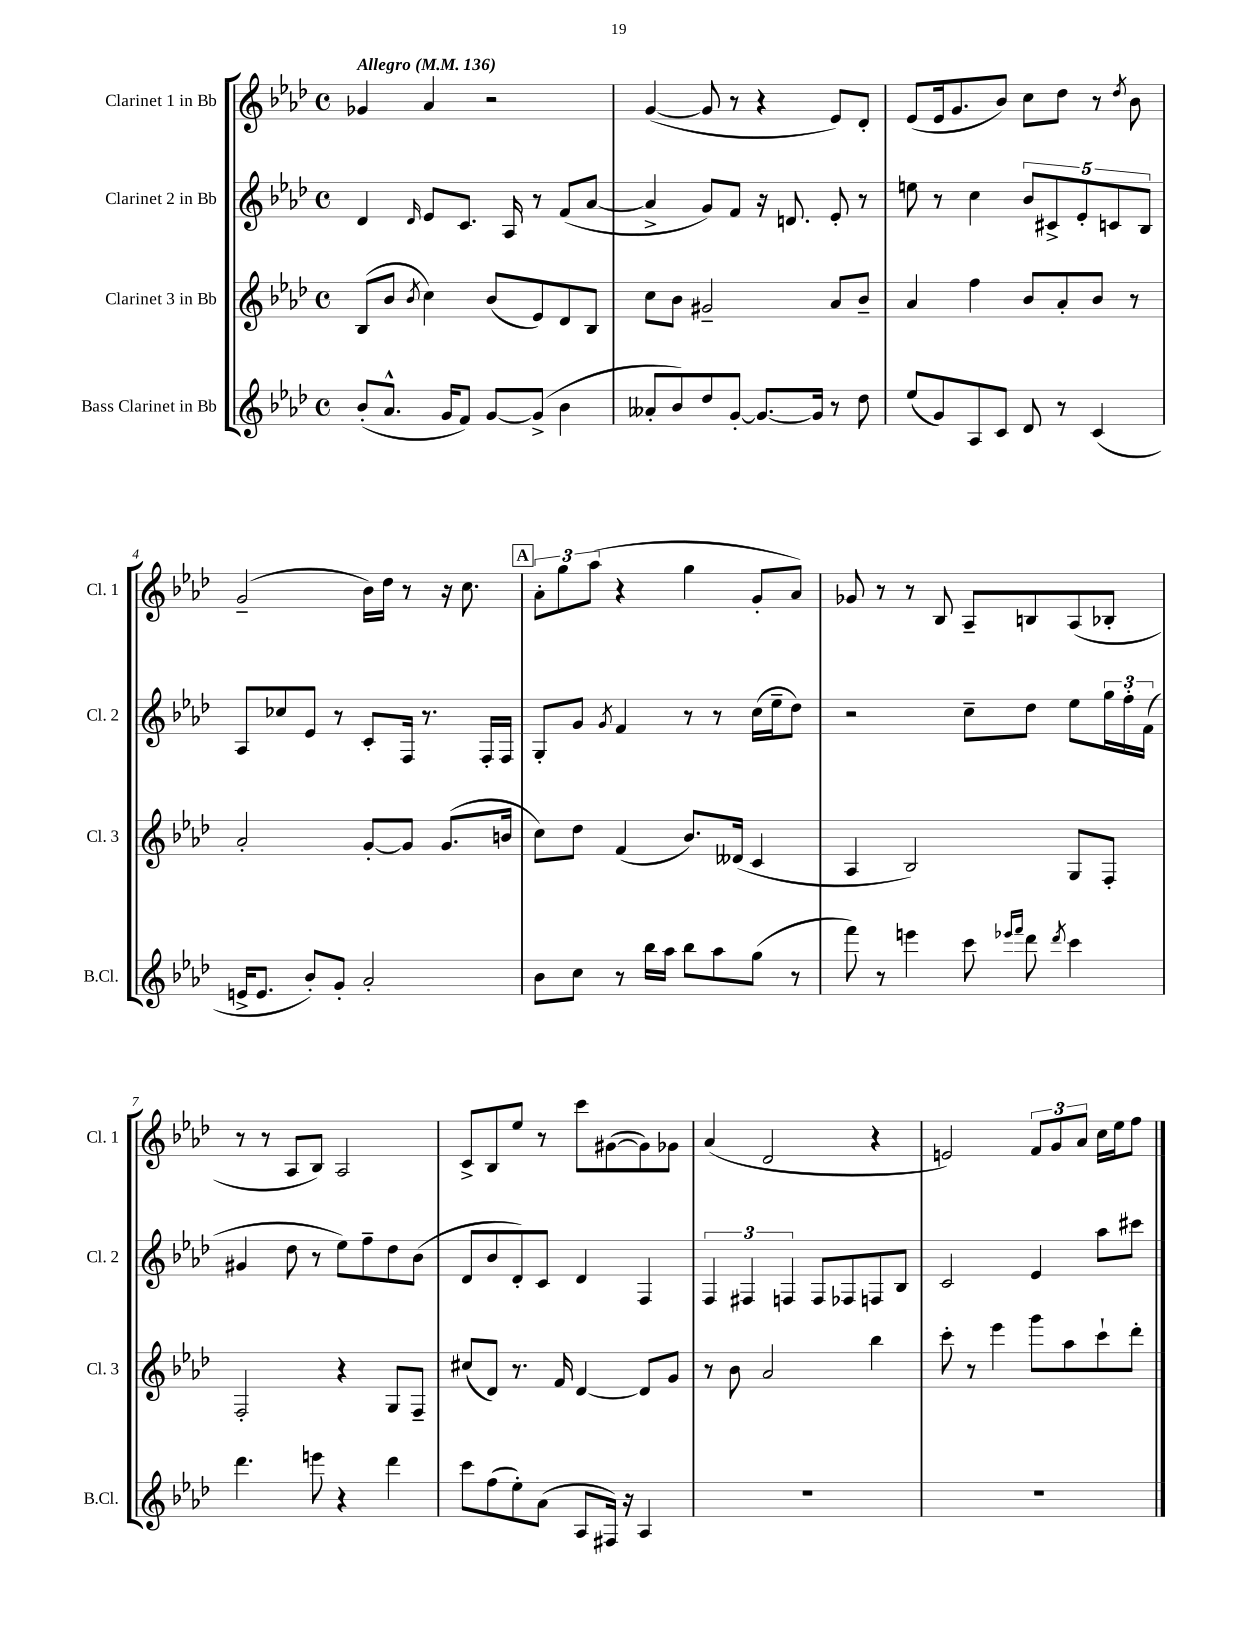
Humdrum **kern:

**kern	**kern	**kern	**kern
*part4	*part3	*part2	*part1
*staff4	*staff3	*staff2	*staff1
*I"Bass Clarinet in Bb	*I"Clarinet 3 in Bb	*I"Clarinet 2 in Bb	*I"Clarinet 1 in Bb
*I'B.Cl.	*I'Cl. 3	*I'Cl. 2	*I'Cl. 1
*clefG2	*clefG2	*clefG2	*clefG2
*k[b-e-a-d-]	*k[b-e-a-d-]	*k[b-e-a-d-]	*k[b-e-a-d-]
*M4/4	*M4/4	*M4/4	*M4/4
*met(c)	*met(c)	*met(c)	*met(c)
*MM136	*MM136	*MM136	*MM136
=1	=1	=1	=1
!	!	!	!LO:TX:a:B:t=Allegro
(8b-'/L	(8B-/L	4d-/	4g-X/
8.a-^^/J	8b-/J	.	.
.	8qb-/	16qqd-/	.
.	4cc\)	8e-/L	4a-/
16g/KL	.	.	.
8f/J)	.	8.c/J	.
[8g/L	(8b-/L	.	2r
.	.	16A-/	.
(8g^/J]	8e-/)	8r	.
4b-\	8d-/	(8f/L	.
.	8B-/J	[8a-/J	.
=2	=2	=2	=2
8a--X'/L	8cc\L	4a-^/]	([4g/
8b-/)	8b-\J	.	.
8dd-/	2g#X~/	8g/L)	8g/]
[8g'/J	.	8f/J	8r
8.g/L_	.	16r	4r
.	.	8.dn/	.
16g/Jk]	.	.	.
8r	8a-/L	8e-'/	8e-/L)
8dd-\	8b-~/J	8r	8d-'/J
=3	=3	=3	=3
(8ee-/L	4a-/	8een\	(8e-/L
8g/)	.	8r	16e-/k
.	.	.	8.g/
8A-/	4ff\	4cc\	.
8c/J	.	.	8b-/J)
8d-/	8b-/L	10b-/L	8cc\L
.	.	10c#X^/	.
8r	8a-'/	.	8dd-\J
.	.	10e-'/	.
(4c/	8b-/J	.	8r
.	.	10cn/	.
.	.	.	8qdd-/
.	8r	.	8b-\
.	.	10B-/J	.
!!LO:LB:g=z
=4	=4	=4	=4
16en^/KL	2a-'/	8A-/L	(2g~/
8.e/J	.	.	.
.	.	8cc-X/	.
8b-'/L)	.	8e-/J	.
8g'/J	.	8r	.
2a-'/	[8g'/L	8c'/L	16b-\LL)
.	.	.	16dd-\JJ
.	8g/J]	16F/Jk	8r
.	.	8.r	.
.	(8.g/L	.	16r
.	.	.	8.cc\
.	.	16F'/LL	.
.	16bn/Jk	16F/JJ	.
!!LO:REH:place=s1:t=A
=5	=5	=5	=5
8b-\L	8cc\L)	8G'/L	12a-'\L
.	.	.	12gg\
8cc\J	8dd-\J	8g/J	.
.	.	.	(12aa-\J
.	.	8qg/	.
8r	(4f/	4f/	4r
16bb-\LL	.	.	.
16aa-\JJ	.	.	.
8bb-\L	8.b-/L)	8r	4gg\
8aa-\	.	8r	.
.	(16d--X/Jk	.	.
(8gg\J	4c/	(16cc\LL	8g'/L
.	.	16ee-~\J	.
8r	.	8dd-\J)	8a-/J)
=6	=6	=6	=6
8fff\)	4A-/	2r	8g-X/
8r	.	.	8r
4eeen\	2B-/)	.	8r
.	.	.	8B-/
8ccc\	.	8cc~\L	8A-~/L
16qqeee-X/LL	.	.	.
16qqfff/JJ	.	.	.
8ddd-\	.	8dd-\J	8Bn/
8qddd-/	.	.	.
4ccc\	8G/L	8ee-\L	(8A-/
.	8F'/J	24gg\L	8B-X'/J
.	.	24ff'\	.
.	.	(24f\JJ	.
!!LO:LB:g=z
=7	=7	=7	=7
4.ddd-\	2F'/	4g#X/	8r
.	.	.	8r
.	.	8dd-\	8A-/L
8eeen\	.	8r	8B-/J)
4r	4r	8ee-\L)	2A-/
.	.	8ff~\	.
4ddd-\	8G/L	8dd-\	.
.	8F~/J	(8b-\J	.
=8	=8	=8	=8
8ccc\L	(8cc#X/L	8d-/L	8c^/L
(8ff\	8d-/J)	8b-/	8B-/
8ee-'\)	8.r	8d-'/)	8ee-/J
(8a-\J	.	8c/J	8r
.	16f/	.	.
8A-/L	[4d-/	4d-/	8ccc\L
16F#X/Jk)	.	.	([8g#X\
16r	.	.	.
4A-/	8d-/L]	4F/	8g#\])
.	8g/J	.	8g-X\J
=9	=9	=9	=9
1r	8r	6F/	(4a-/
.	8b-\	.	.
.	.	6F#X/	.
.	2a-/	.	2d-/
.	.	6Fn/	.
.	.	8F/L	.
.	.	8F-X/	.
.	4bb-\	8Fn/	4r
.	.	8B-/J	.
=10	=10	=10	=10
1r	8ccc'\	2c/	2en/)
.	8r	.	.
.	4eee-\	.	.
.	8ggg\L	4e-/	12f/L
.	.	.	12g/
.	8aa-\	.	.
.	.	.	12a-/J
.	8ccc`\	8aa-\L	16cc\LL
.	.	.	16ee-\J
.	8ddd-'\J	8ccc#X\J	8ff\J
==	==	==	==
*-	*-	*-	*-
